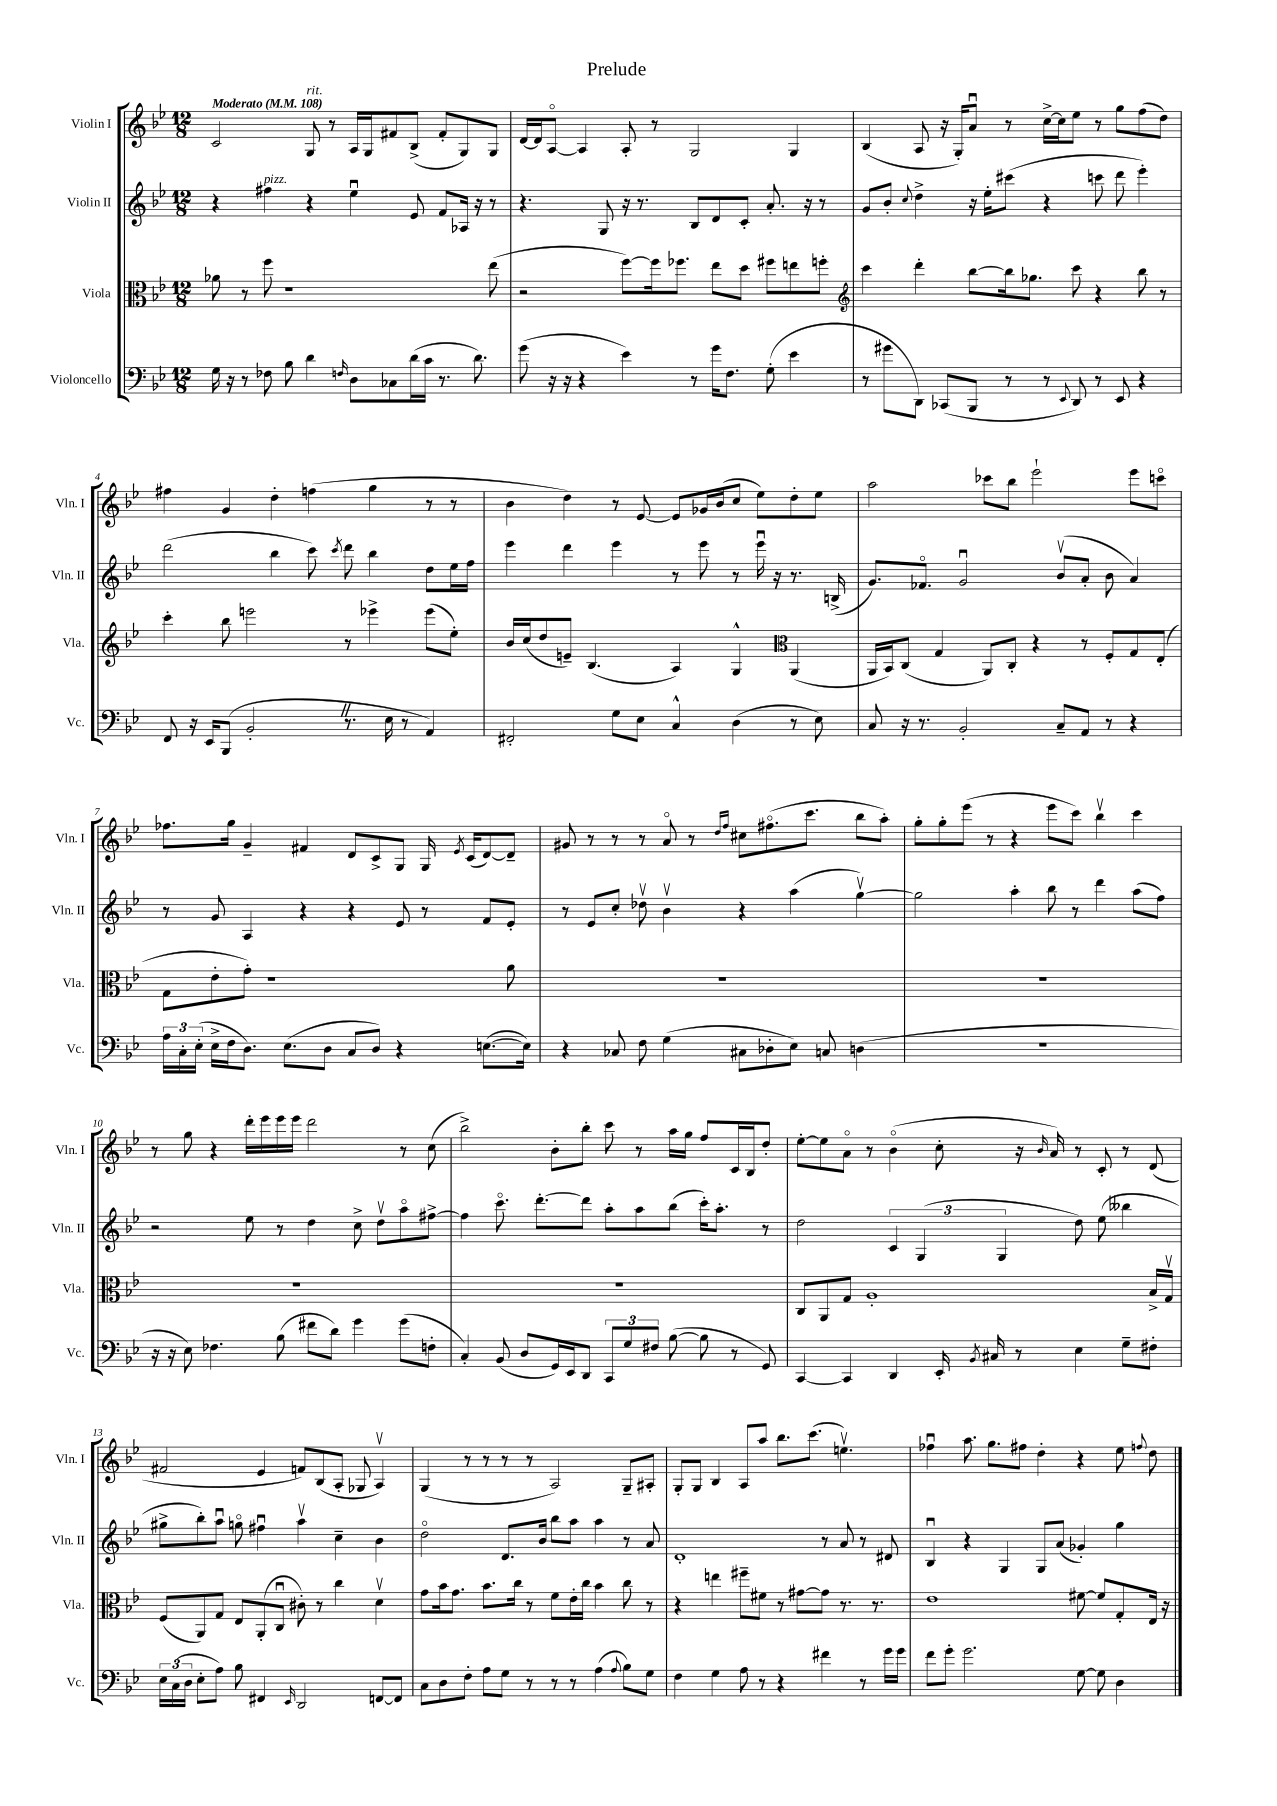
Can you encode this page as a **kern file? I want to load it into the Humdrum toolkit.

**kern	**kern	**kern	**kern
*staff4	*staff3	*staff2	*staff1
*clefF4	*clefC3	*clefG2	*clefG2
*k[b-e-]	*k[b-e-]	*k[b-e-]	*k[b-e-]
*M12/8	*M12/8	*M12/8	*M12/8
*MM108	*MM108	*MM108	*MM108
16G	8a-	4r	2c
16r	.	.	.
8r	8r	.	.
8F-	8ff	4ff#	.
8B-	1r	.	.
4d	.	4r	8G
.	.	.	8r
16qqF	.	.	.
8D	.	4ee-u	16A
.	.	.	16G
8C-	.	.	8f#
(16d	.	8e-	(8B-^
16c	.	.	.
8.r	.	8f	8f#'
.	.	16A-	8G)
8.d)	.	16r	.
.	(8ee-	8r	8G
=	=	=	=
(8g	2r	4.r	[16d
.	.	.	16d]
16r	.	.	[8Ao
16r	.	.	.
4r	.	.	4A]
.	.	8G	.
4e-)	[8ff)	16r	8A'
.	.	8.r	.
.	16ff]	.	8r
.	8.ff-	.	.
8r	.	8B-	2G
16g	8ee-	8d	.
8.F	.	.	.
.	8dd	8c'	.
(8G'	8ff#	8.a'	.
4e-	8ee	.	4G
.	.	16r	.
.	8ff'	8r	.
=	=	=	=
*	*clefG2	*	*
8r	4ccc	8g	(4B-
8g#	.	8b-'	.
.	.	8qqcc	.
8DD)	4ddd'	4dd^	8A
(8CC-	.	.	16r
.	.	.	16G')
8BBB-	[8bb-	16r	8au
.	.	16ee-'	.
8r	16bb-]	(8ccc#	8r
.	8.gg-	.	.
8r	.	4r	[16cc^
.	.	.	16cc]
8qqEE-	.	.	.
8DD)	8ccc	.	8ee-
8r	4r	8ccc	8r
8EE-	.	8ddd	8gg
4r	8bb-	4eee-')	(8ff
.	8r	.	8dd)
=	=	=	=
8FF	4ccc'	(2ddd	4ff#
16r	.	.	.
16EE-	.	.	.
(8BBB-	8bb-	.	4g
2BB-'	2eee	.	.
.	.	4bb-	4dd'
.	.	8ccc)	(4ff
.	.	8qccc	.
8.r	8r	8ddd	.
.	4eee-^	4bb-	4gg
16E-	.	.	.
8r	.	.	.
4AA)	(8eee-	8dd	8r
.	8ee-')	16ee-	8r
.	.	16ff	.
=	=	=	=
2FF#'	16b-	4eee-	4b-
.	(16cc	.	.
.	8dd	.	.
.	8e~)	4ddd	4dd)
.	(4.B-	.	.
8G	.	4eee-	8r
8E-	.	.	[8e-
4C^^	4A)	8r	8e-]
.	.	8eee-	16g-
.	.	.	(16b-
(4D	4G^^	8r	8cc
.	.	16eee-u	8ee-)
.	.	16r	.
*	*clefC3	*	*
8r	(4AA	8.r	8dd'
8E-)	.	.	8ee-
.	.	(16B^	.
=	=	=	=
8C	16AA	8.g)	2aa
.	16BB-)	.	.
16r	(8C	.	.
8.r	.	8.f-o	.
.	4G	.	.
2BB-'	.	2gu	.
.	8AA)	.	8ccc-
.	8C'	.	8bb-
.	4r	.	2eee-`
8C~	.	(8b-v	.
8AA	8r	8a'	.
8r	8F'	8b-	.
4r	8G	4a)	8eee-
.	(8E-'	.	8ccco
=	=	=	=
24A	8G	8r	8.ff-
24C'	.	.	.
(24E-'	.	.	.
16E-^	8e-'	8g	.
16F	.	.	16gg
8.D)	8g')	4A	4g~
.	1r	.	.
(8.E-	.	.	.
.	.	4r	4f#
8D	.	.	.
8C	.	4r	8d
8D)	.	.	8c^
4r	.	8e-	8G
.	.	8r	16G
.	.	.	8qe-
.	.	.	(16c
([8.E	.	8f	[8d)
.	8a	8e-'	8d~]
16E])	.	.	.
=	=	=	=
4r	1.r	8r	8g#
.	.	8e-	8r
8C-	.	8cc'	8r
8F	.	8dd-v	8r
(4G	.	4b-v	8ao
.	.	.	8r
.	.	.	16qqdd
.	.	.	16qqff
8C#	.	4r	8cc#
8D-'	.	.	(8.ff#o
8E-)	.	(4aa	.
.	.	.	8.ccc
8C	.	.	.
(4D	.	[4ggv)	8bb-
.	.	.	8aa')
=	=	=	=
1.r	1.r	2gg]	8gg'
.	.	.	8gg'
.	.	.	(8eee-
.	.	.	8r
.	.	4aa'	4r
.	.	8bb-	8eee-
.	.	8r	8ccc)
.	.	4ddd	4bb-v
.	.	(8aa	4ccc
.	.	8ff)	.
=	=	=	=
16r	1.r	2r	8r
16r	.	.	.
8E-)	.	.	8gg
4.F-	.	.	4r
.	.	8ee-	16ddd'
.	.	.	16eee-
(8B-	.	8r	16eee-
.	.	.	16eee-
8f#	.	4dd	2ddd
8d)	.	.	.
4g	.	8cc^	.
.	.	8ddv	.
(8g	.	8aao	8r
8F'	.	[8ff#^	(8cc
=	=	=	=
4C')	1.r	4ff#]	2bb-^)
(8BB-	.	8.ccco	.
8D	.	.	.
.	.	[8.ddd'	.
16GG)	.	.	8b-'
16EE-	.	.	.
8DD	.	8ddd]	8bb-'
12CC	.	8aa'	8ccc
12G	.	.	.
.	.	8aa	8r
12F#	.	.	.
([8B-	.	(8bb-	16aa
.	.	.	16gg
8B-]	.	16ccc')	8ff
.	.	8.aa'	.
8r	.	.	16c
.	.	.	16B-
8GG)	.	8r	8dd'
=	=	=	=
[4CC	8C	2dd	[8ee-'
.	8AA	.	8ee-]
4CC]	8G	.	8ao
.	1A'	.	8r
4DD	.	6c	(4b-o
.	.	(6G	.
16EE-'	.	.	8cc'
8qBB-	.	.	.
16C#	.	.	.
.	.	6G	.
8r	.	.	16r
.	.	.	16qqb-
.	.	.	16a)
4E-	.	8dd)	8r
.	.	(8ee-	8c'
8G~	.	4bb--	8r
8F#'	16B-^	.	(8d
.	16Gv	.	.
=	=	=	=
24E-	(8F	8gg#^	2f#
(24C	.	.	.
24D	.	.	.
8E-'	8AA)	8bb-')	.
8A)	8G	8aau	.
8B-	8E-	8ggo	.
4FF#	(8AA'	4ff#u	4e-
.	8Cu	.	.
16qqEE-	.	.	.
2DD	8c#')	4aav	8f)
.	8r	.	(8B-
.	4cc	4cc~	8A'
.	.	.	8G-
[8FF	4dv	4b-	4Av)
8FF]	.	.	.
=	=	=	=
8C	8g	2ddo	(4G
8D	16b-	.	.
.	8.g	.	.
8F'	.	.	8r
8A	8.b-	.	8r
8G	.	8.d	8r
.	16cc	.	.
8r	8r	.	8r
.	.	16b-	.
8r	8f	8bb-	2A)
8r	16e-'	8aa	.
.	16cc	.	.
(4A	4b-	4aa	.
8qqA	.	.	.
8B-)	8cc	8r	8G~
8G	8r	8a	8A#'
=	=	=	=
4F	4r	1d'	8G'
.	.	.	8G
4G	4ee	.	4B-
8A	8ff#~	.	8A
8r	8f#	.	8aa
4r	8r	.	8.bb-
.	[8g#	.	.
.	.	.	(8.ccc
4f#	8g#]	8r	.
.	8.r	8a	4.eev)
8r	.	8r	.
.	8.r	.	.
16g	.	8d#	.
16g	.	.	.
=	=	=	=
8f	1e-	4B-u	4ff-u
8g'	.	.	.
2.g	.	4r	8.aa
.	.	.	8.gg
.	.	4G	.
.	.	.	8ff#
.	.	8G	4dd'
.	.	(8a	.
[8G	[8f#	4g-')	4r
8G]	8f#]	.	.
4D	8G'	4gg	8ee-
.	.	.	8qqff
.	16E-	.	8dd
.	16r	.	.
==	==	==	==
*-	*-	*-	*-
